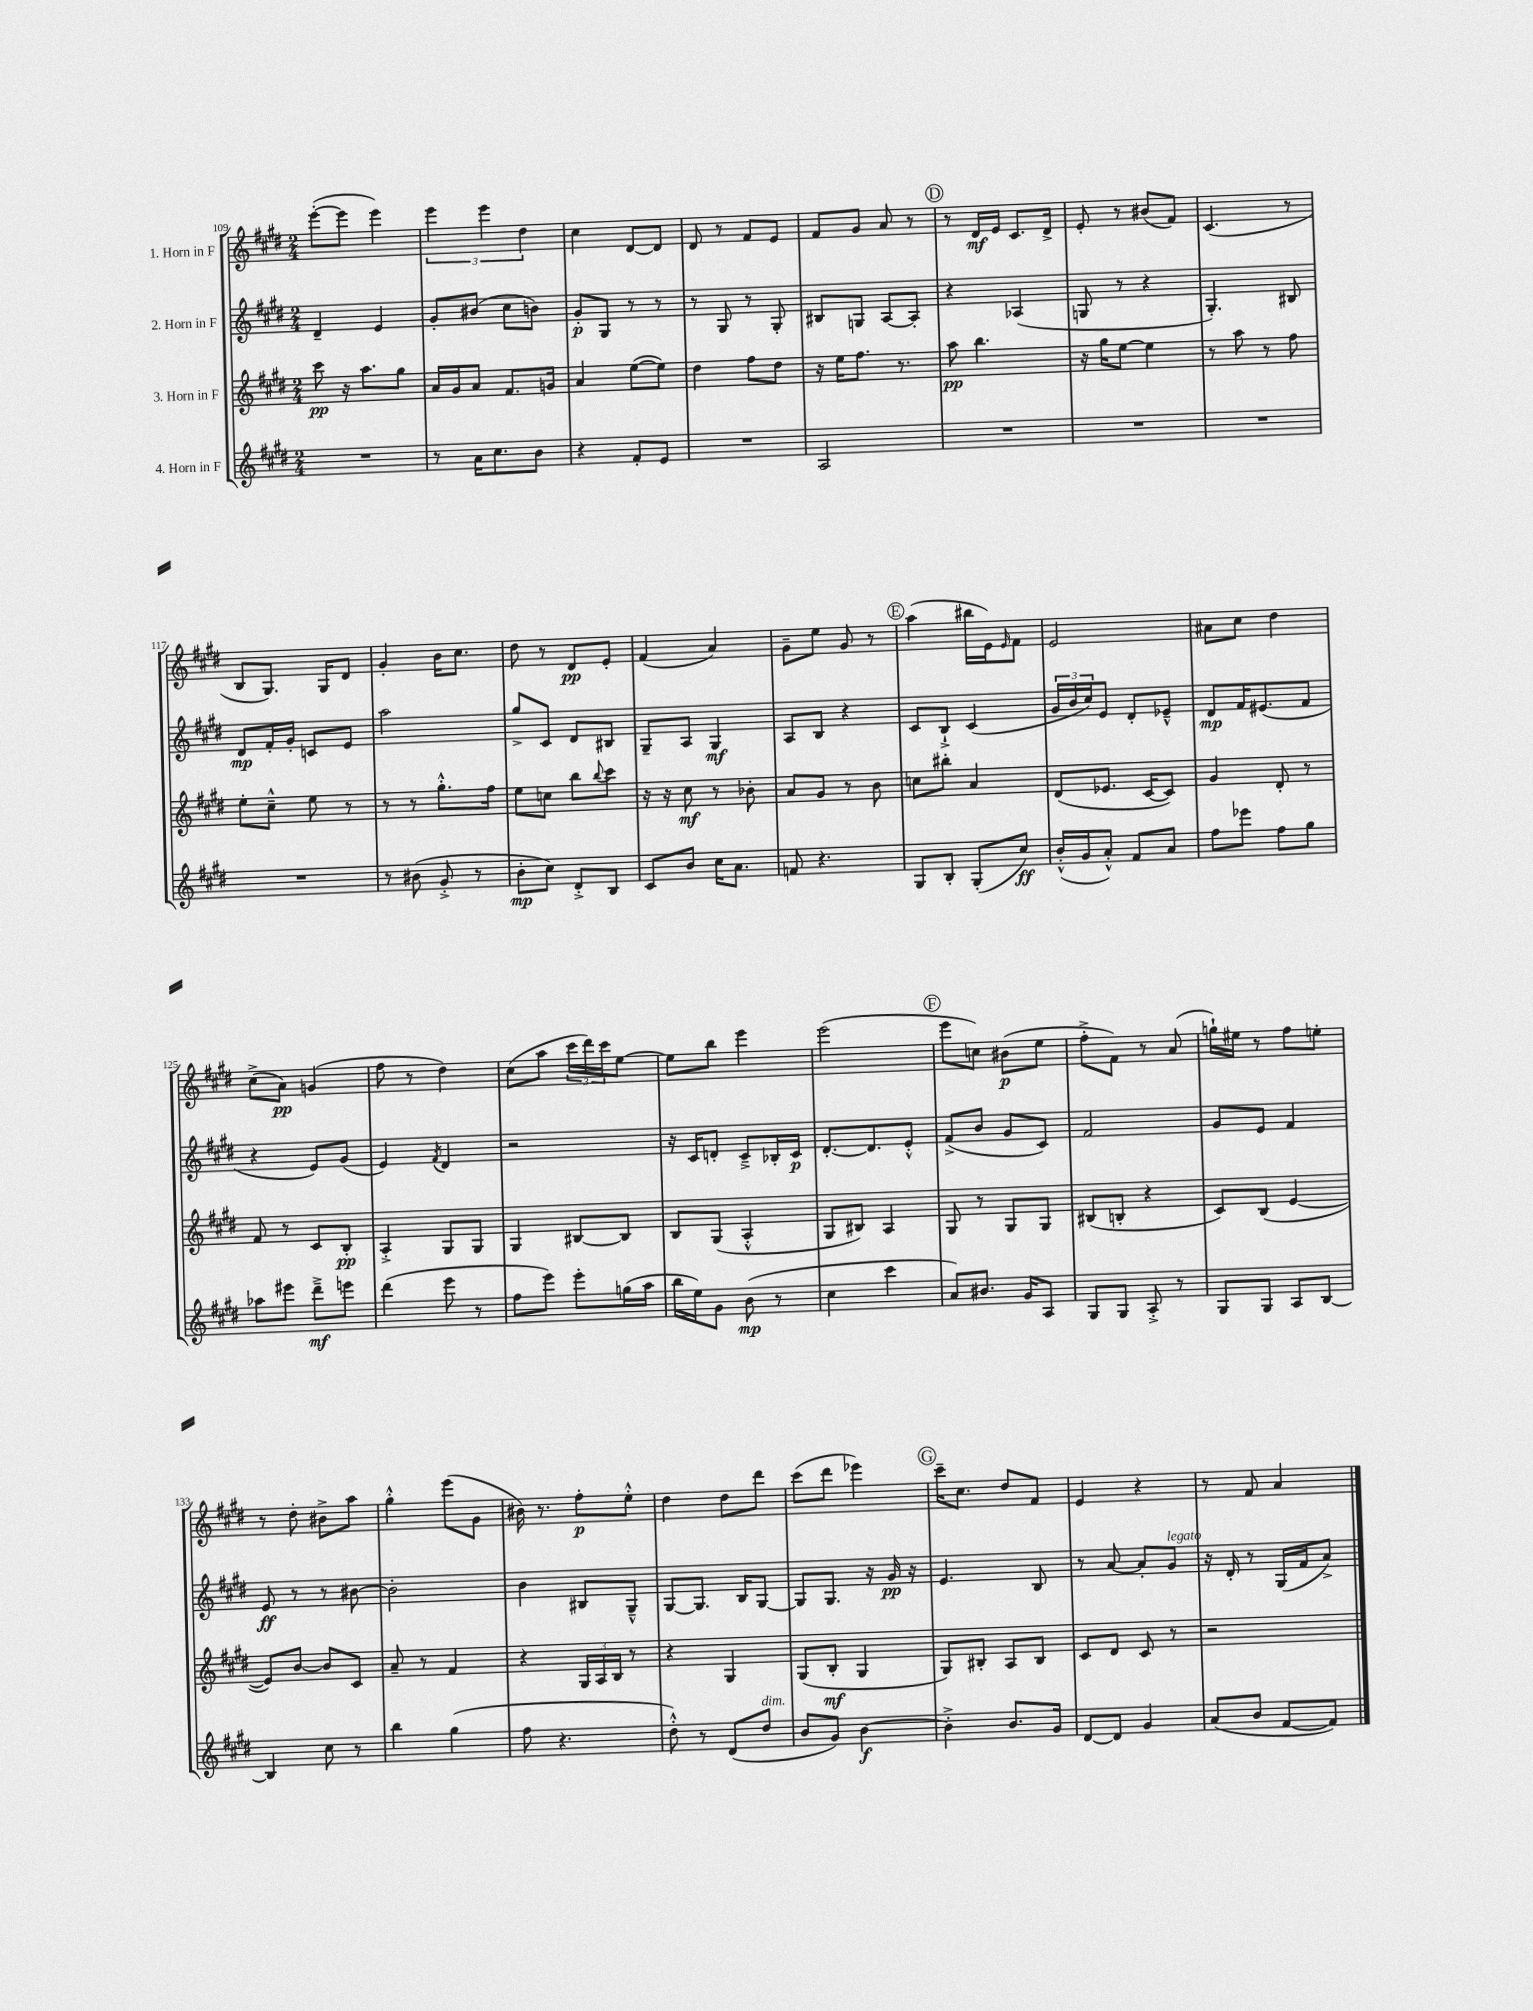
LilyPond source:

<<
\new StaffGroup <<
\new Staff = "s0" \with { instrumentName = "1. Horn in F" } {
    \clef treble \key e \major \numericTimeSignature \time 2/4
    e'''8~-.( e'''8 e'''4) |
    \tuplet 3/2 { e'''4 e'''4 dis''4 } |
    cis''4 dis'8~ dis'8 |
    dis'8 r8 fis'8 e'8 |
    fis'8 gis'8 a'8 r8 |
    \mark \markup { \circle "D" } r8 dis'16\mf e'16 cis'8. dis'16-> |
    e'8-. r8 bis'8( fis'8) |
    cis'4.( r8 |
    b8 gis8.) gis16 dis'8 |
    gis'4-. b'16 cis''8. |
    dis''8 r8 dis'8\pp e'8-. |
    fis'4( a'4) |
    gis'8-- e''8 gis'8 r8 |
    \mark \markup { \circle "E" } a''4( bis''16 e'16) \grace { e'16 } fis'8 |
    e'2 |
    ais'8 cis''8 dis''4 |
    cis''8->( a'8\pp) g'4( |
    fis''8 r8 dis''4) |
    cis''8( a''8 \tuplet 3/2 { cis'''16 dis'''16) cis'''16 } e''8~ |
    e''8 b''8 e'''4 |
    e'''2( |
    \mark \markup { \circle "F" } e'''8 c''8) bis'8\p( e''8 |
    fis''8-.-> fis'8) r8 a'8( |
    g''16-!) eis''16 r8 fis''8 e''8-. |
    r8 dis''8-. bis'8-> a''8 |
    gis''4-.-^ e'''8( gis'8 |
    bis'16) r8. fis''8-.\p e''8-.-^ |
    dis''4 dis''8 dis'''8 |
    cis'''8( dis'''8 ees'''4) |
    \mark \markup { \circle "G" } cis'''16-- cis''8. dis''8 fis'8 |
    e'4 r4 |
    r8 fis'8 a'4 \bar "|." |
}
\new Staff = "s1" \with { instrumentName = "2. Horn in F" } {
    \clef treble \key e \major \numericTimeSignature \time 2/4
    dis'4-- e'4 |
    gis'8-. bis'8( cis''8 b'8) |
    gis'8-.\p gis8 r8 r8 |
    r8 gis8 r8 gis8-. |
    bis8 g8 a8~ a8-. |
    \mark \markup { \circle "D" } r4 aes4( |
    g8 r8 r4 |
    gis4.-.) bis8 |
    dis'8\mp fis'16-. gis'16-. c'8 e'8 |
    a''2 |
    gis''8-> cis'8 dis'8 bis8 |
    gis8-- a8 gis4\mf |
    a8 b8 r4 |
    \mark \markup { \circle "E" } cis'8 b8-!-> cis'4( |
    \tuplet 3/2 { gis'16 b'16 cis''16) } e'8 dis'8-. ees'8---^ |
    dis'8\mp fis'16 eis'8.( fis'8 |
    r4 e'8) gis'8( |
    e'4) \acciaccatura { fis'8 } dis'4 |
    r2 |
    r16 cis'16 d'8-. cis'8---> bes16-. cis'16\p |
    dis'8.~-. dis'8. e'8-.-^ |
    \mark \markup { \circle "F" } fis'8->( b'8 gis'8 cis'8) |
    fis'2 |
    gis'8 e'8 fis'4 |
    e'8\ff r8 r8 bis'8~ |
    bis'2-. |
    b'4 bis8 gis8---^ |
    gis8~ gis8. b16 gis8~ |
    gis8 gis8. r16 gis'16\pp r16 |
    \mark \markup { \circle "G" } e'4. b8 |
    r8 a'8~ a'8-. gis'8^\markup { \italic "legato" } |
    r16 dis'16-. r8 gis16( fis'16 a'8->) \bar "|." |
}
\new Staff = "s2" \with { instrumentName = "3. Horn in F" } {
    \clef treble \key e \major \numericTimeSignature \time 2/4
    cis'''8\pp r16 a''8. gis''8 |
    a'16 gis'16 a'8 fis'8. g'16 |
    a'4 e''8~( e''8) |
    dis''4 fis''8 dis''8 |
    r16 e''16 fis''8. r8. |
    \mark \markup { \circle "D" } a''8\pp b''4. |
    r16 gis''16 e''8~ e''4 |
    r8 a''8 r8 fis''8 |
    e''8-. cis''8---^ e''8 r8 |
    r8 r8 gis''8.-.-^ fis''16 |
    e''8 c''8 b''8 \appoggiatura { b''8 } cis'''8 |
    r16 r16 cis''8\mf r8 bes'8-. |
    a'8 gis'8 r8 b'8 |
    \mark \markup { \circle "E" } c''8 bis''8-. a'4 |
    dis'8( ees'8. cis'16~ cis'8) |
    gis'4 dis'8-. r8 |
    fis'8 r8 cis'8 b8-.\pp |
    a4-.-> gis8 gis8 |
    gis4 bis8~ bis8 |
    b8 gis8( a4-.-^ |
    gis8 bis8) a4 |
    \mark \markup { \circle "F" } gis8 r8 gis8 gis8 |
    bis8( b8-. r4 |
    cis'8) b8( e'4~ |
    e'8) b'8~ b'8 cis'8 |
    a'8-- r8 fis'4 |
    r4 \tuplet 3/2 { gis16 a16 b16 } r8 |
    r4 gis4 |
    gis8( b8-.\mf gis4 |
    \mark \markup { \circle "G" } gis8) bis8-. a8 bis8 |
    cis'8 dis'8 cis'8 r8 |
    r2 \bar "|." |
}
\new Staff = "s3" \with { instrumentName = "4. Horn in F" } {
    \clef treble \key e \major \numericTimeSignature \time 2/4
    R2 |
    r8 a'16 cis''8. b'8 |
    r4 fis'8-. e'8 |
    R2 |
    a2 |
    \mark \markup { \circle "D" } R2 |
    R2 |
    R2 |
    R2 |
    r8 bis'8( gis'8-.-> r8 |
    b'8-.\mp cis''8) dis'8-.-> b8 |
    cis'8 b'8 cis''16 a'8. |
    f'8 r4. |
    \mark \markup { \circle "E" } gis8 b8-. gis8-.( cis''8\ff) |
    b'16-.-^( gis'16 a'8-.-^) fis'8 a'8 |
    fis''8 ees'''8 fis''8 gis''8 |
    aes''8 eis'''8 dis'''8--->\mf e'''8 |
    dis'''4( e'''8 r8 |
    fis''8 e'''8) e'''8-. g''16( a''16 |
    b''16 e''16) gis'8 b'8\mp( r8 |
    cis''4 cis'''4 |
    \mark \markup { \circle "F" } a'8) bis'8. gis'16 a8 |
    gis8 gis8 a8-.-> r8 |
    gis8 gis8 a8 b8~ |
    b4 cis''8 r8 |
    b''4 gis''4( |
    fis''8 r4. |
    dis''8-.-^) r8 dis'8( dis''8^\markup { \italic "dim." } |
    b'8 gis'8) b'4~\f |
    \mark \markup { \circle "G" } b'4-.-> b'8. gis'16 |
    dis'8~ dis'8 gis'4 |
    a'8( b'8 fis'8~ fis'8) \bar "|." |
}
>>
>>
\layout { \context { \Score currentBarNumber = #109 } }
